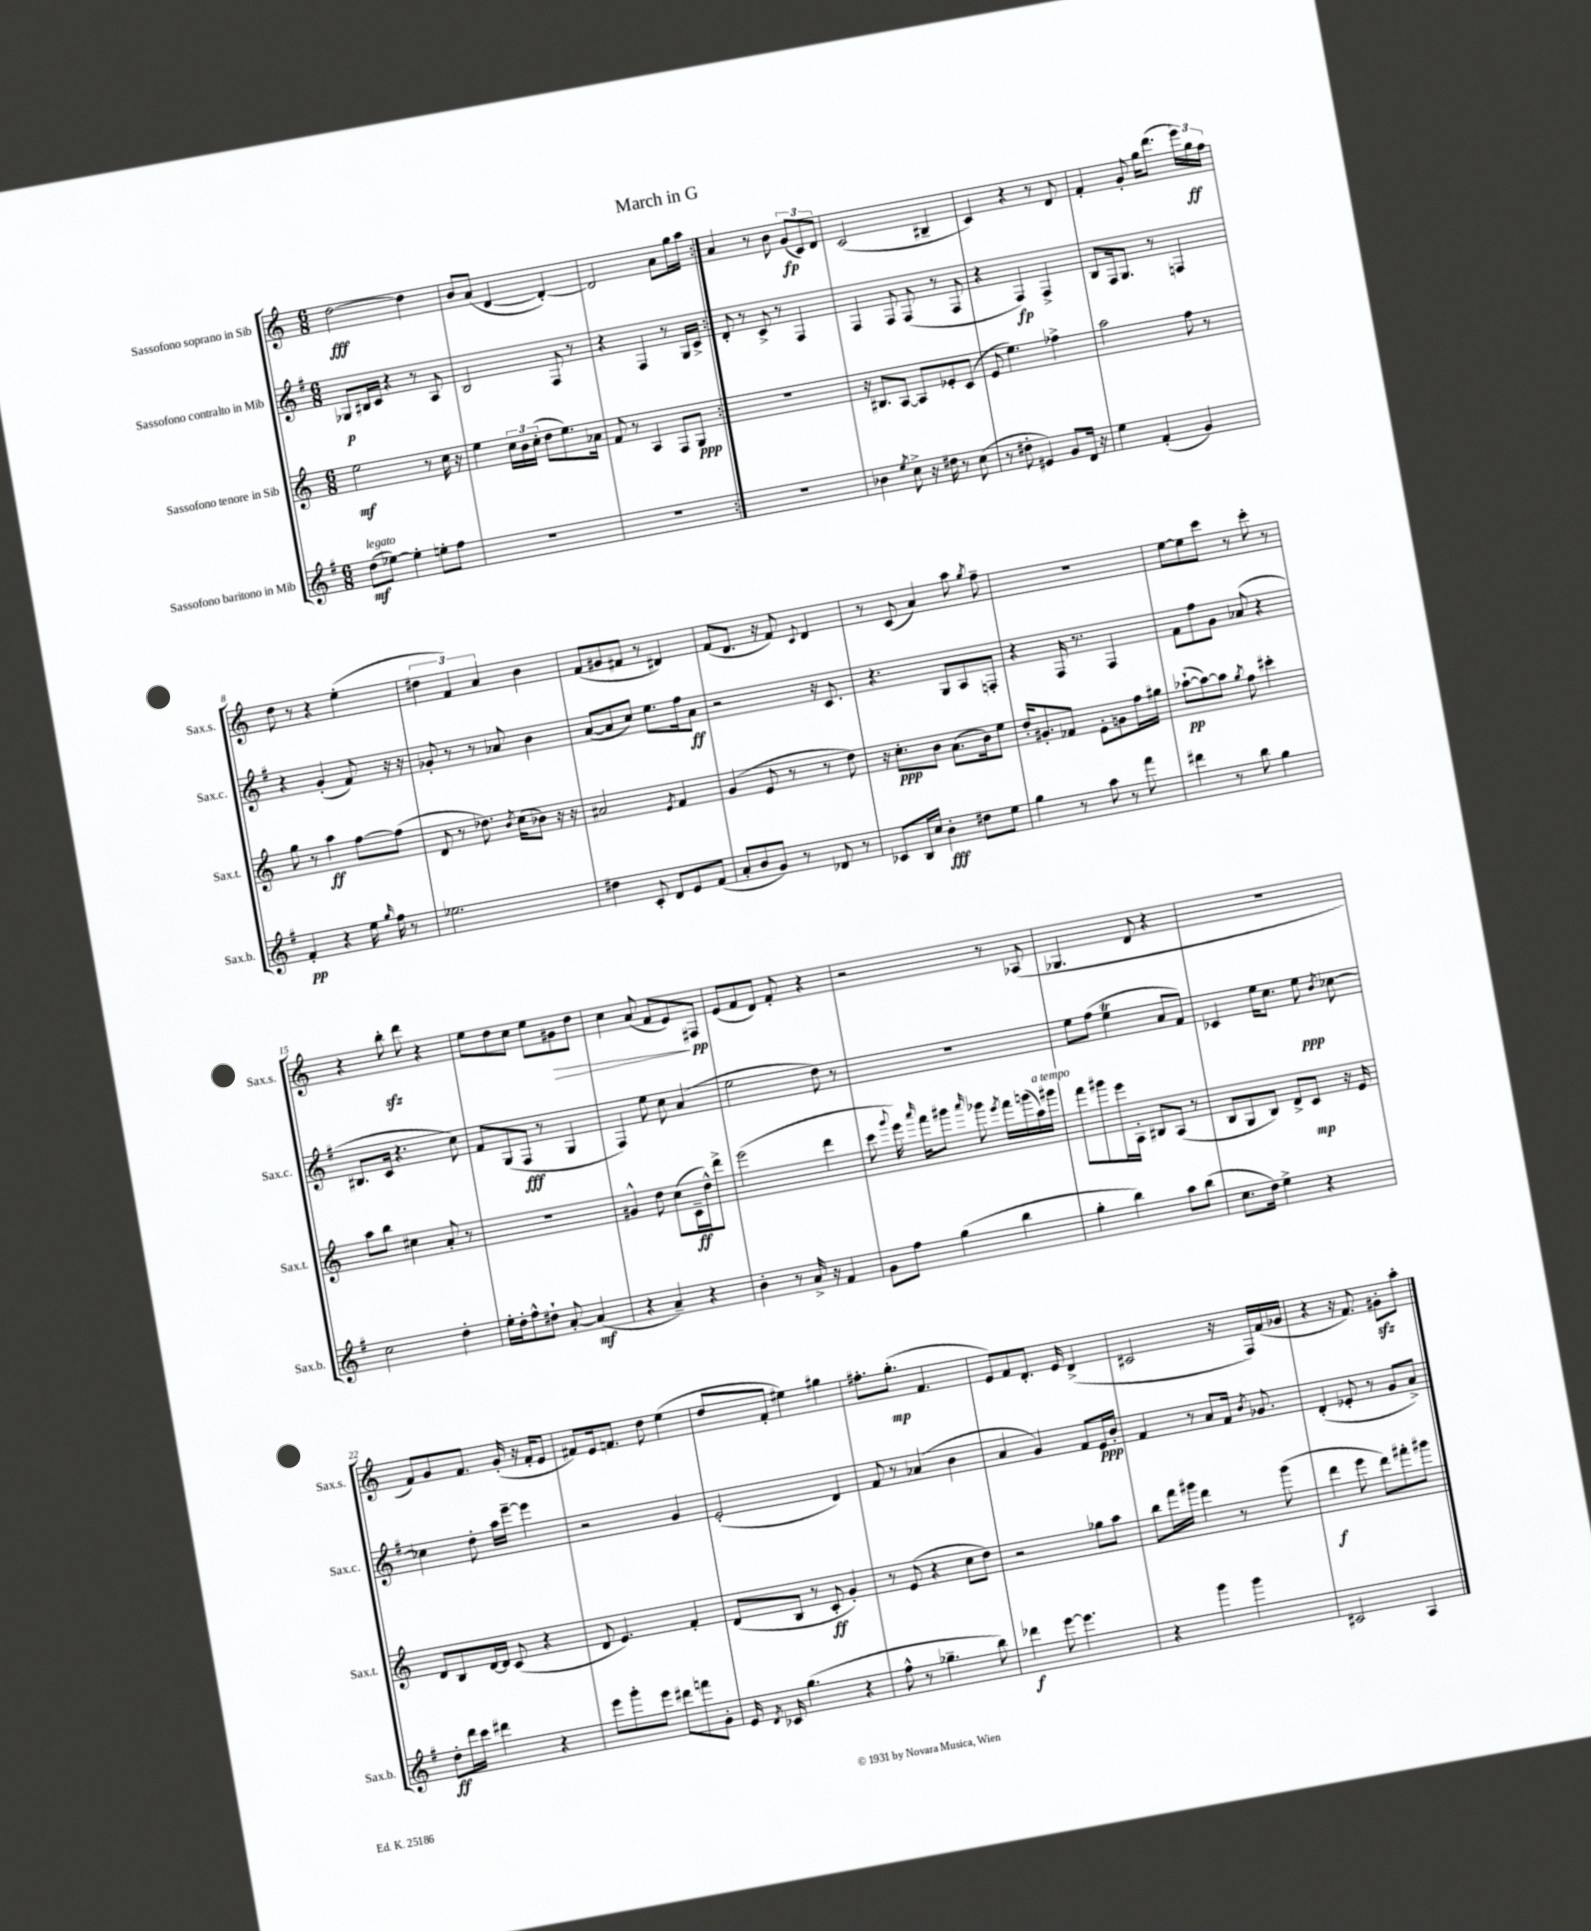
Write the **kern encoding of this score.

**kern	**kern	**kern	**kern
*staff4	*staff3	*staff2	*staff1
*clefG2	*clefG2	*clefG2	*clefG2
*k[f#]	*k[]	*k[f#]	*k[]
*M6/8	*M6/8	*M6/8	*M6/8
(8dd	2ee	8G-	[2dd
[8ee-)	.	16B#	.
.	.	16c	.
4ee-']	.	4r	.
8ee'	8r	8r	4dd]
8ff#	16cc	8A	.
.	16r	.	.
=	=	=	=
2.r	4ee	2B	8b
.	.	.	(8a
.	24cc	.	[4d
.	24b	.	.
.	(24cc'	.	.
.	8dd	.	.
.	8.ee)	8F#	4d'_)
.	.	8r	.
.	16a-	.	.
=	=	=	=
2.r	8f	4r	2d]
.	8r	.	.
.	4A	4F#	.
.	8F	8r	8a
.	8G	16G	16gg
.	.	16c^	16aa
=:|!	=:|!	=:|!	=:|!
2.r	2.r	8d'	4a
.	.	8r	.
.	.	8c^	8r
.	.	8r	8b
.	.	4F#	(12g
.	.	.	12c)
.	.	.	12d
=	=	=	=
4b-	16r	4F#	(2c
.	8.B#	.	.
8qee	.	.	.
8cc^	[8A	8F#	.
16r	8A]	(8F#	.
16dd#	.	.	.
8r	8e-'	8r	4B#~
(8cc	(8c	8F#	.
=	=	=	=
8r	8e	4r	4c)
8dd#'	4.ee)	.	.
4e#)	.	4F#)	4r
8g	4ff-^	4F#^	8r
16d	.	.	8d
16r	.	.	.
=	=	=	=
4ee	2aa	8B	4f'
.	.	16F#	.
.	.	8.G	.
(4f#'	.	.	8g'
.	.	8r	16gg
.	.	.	(8.ddd
4g)	8ff	4F	.
.	8r	.	24eee)
.	.	.	24gg
.	.	.	24ff
=	=	=	=
4f#'	8gg	4r	8dd
.	8r	.	8r
4r	4aa	(4g'	4r
16ee	[8ff	8f#)	(4ee'
16qqgg	.	.	.
16ff#	.	.	.
8r	(8ff]	16r	.
.	.	16r	.
=	=	=	=
2.ee-	8d	8g-'	6dd#
.	8r	8r	.
.	.	.	6f)
.	8.dd-)	8r	.
.	.	.	6a
.	.	8a-	.
.	8qb	.	.
.	(16cc	.	.
.	8b-)	4b	4b
.	16r	.	.
.	16r	.	.
=	=	=	=
4dd#	2a#	([8a	(8f
.	.	8a]	8g#
8c'	.	8cc)	8f#
8d	.	8.ee	8r
.	8qe	.	.
8e	4f	.	4d#)
.	.	16ff#	.
(8f#	.	8a	.
=	=	=	=
8a'	(4g	2r	(8f
8b	.	.	8.d
8g)	8e	.	.
.	.	.	16r
8r	8r	.	8f)
.	.	.	8qqc
8d-	8r	16r	4d
.	.	8.c	.
8r	8dd)	.	.
=	=	=	=
8c-	16r	4.r	8r
.	8.cc'	.	.
16B	.	.	(8c
16cc	.	.	.
4b'	8b	.	4a)
.	(8.a	8G	.
8dd#	.	8A	8aa
.	16b)	.	.
.	.	.	8qgg
8ee	8ee	8F'	8ff~
=	=	=	=
4gg	16dd'	4r	2.r
.	8.g#'	.	.
8r	8f-	16F#	.
.	.	8.r	.
8aa	8e'	.	.
8r	8g	4F#	.
8fff#	16ff	.	.
.	16gg#	.	.
=	=	=	=
4ddd#	([8aa-`	8f#	[8ee
.	8aa-_)	8ff#	8ee]
8r	8aa-]	8g	8ccc
.	8qgg	.	.
8bb	8ff	(8a-	8r
4gg	4ccc#'	4r	8ccc'
.	.	.	8r
=	=	=	=
2cc	8aa	8.B#	4r
.	8bb	.	.
.	.	16c	.
.	4cc#	4.r	8bb'
.	.	.	8ddd
4dd'	8a'	.	4r
.	8r	8cc)	.
=	=	=	=
16ee'	2.r	8f#	8ee
16dd'	.	.	.
8ff#^^	.	(8G	8dd
8dd#`	.	8F#	8cc
[8a'	.	8r	8ee
(4a]	.	4G	8g#
.	.	.	8dd
=	=	=	=
4r	4g#^^	4F#)	4cc
4a~)	8dd	8ee	(8a
.	(8cc	8cc	8f
4r	16c~	(4a	8e)
.	16dd^^)	.	.
.	8ddd^	.	8F#
=	=	=	=
4b'	(2eee	2ee	(8e
.	.	.	8f
8r	.	.	8d)
16a^	.	.	8f'
16r	.	.	.
4f#	4ddd	8dd)	4r
.	.	8r	.
=	=	=	=
8g	8ccc	2.r	2r
.	8qqggg	.	.
8ff#	16eee)	.	.
.	16qqaaa	.	.
.	16fff	.	.
(4gg	8ggg#	.	.
.	16qqaaa	.	.
.	8ggg-	.	.
.	8qeee	.	.
4bb	16fff	.	8r
.	(16ggg	.	.
.	16aa)	.	(8A-
.	16ggg#	.	.
=	=	=	=
4gg'	8fff	8ee	4.G-
.	8ggg#	(8ff#	.
4bb)	16eee	4ee	.
.	16A'	.	.
.	8B#	.	8d
8aa	(8A	8a	4r
(8bb	8r	8f#)	.
=	=	=	=
8.cc	8B	4c-	2.r
.	8G	.	.
16dd)	.	.	.
4ee^	8B)	16ee	.
.	.	8.cc	.
.	8d^	.	.
4r	8c	8ee	.
.	.	8qb	.
.	16r	[8cc-	.
.	16e	.	.
=	=	=	=
8dd'	8d	4cc-]	8f)
16ddd	8B	.	8g
16ccc	.	.	.
4ddd#	[16d	8dd'	8.f
.	16d]	.	.
.	(8c	16aa	.
.	.	[16eee~	(16g'
4r	4r	4eee]	16r
.	.	.	16f'
.	.	.	8e
=	=	=	=
8eee	8d	2r	8f#)
8ggg'	4.e)	.	16e
.	.	.	8.f
8eee	.	.	.
8ddd#	.	.	8dd
8fff	4f'	4g	(4ee
8g'	.	.	.
=	=	=	=
16e	(8d	(2e'	8dd
8qd	.	.	.
16c-	.	.	.
(4.gg	8B	.	8f'
.	8r	.	4ee#)
.	8c'	.	.
4r	4g')	4d)	4gg#
=	=	=	=
8ff#^^	8r	8f#	8.ff#'
8r	(8e	8r	.
.	.	.	(8.gg'
4.gg-~	4r	(4a-	.
.	.	.	4.f
.	8cc	4b	.
8bb)	8dd)	.	.
=	=	=	=
4ddd-	2r	4a	8e)
.	.	.	8f
[8eee	.	4g)	8.d'
4.eee]	.	.	.
.	.	.	16e
.	8gg-	8f#	(4d^
.	8aa	16e	.
.	.	16b'	.
=	=	=	=
4r	8bb	4f#	2c#
.	16fff	.	.
.	16ggg#	.	.
4ggg	4ddd	8r	.
.	.	8a	.
4ggg	8r	16f#	16r
.	.	8qb	.
.	.	8.g-	16F)
.	(8ggg#	.	(16f
.	.	.	16g-
=	=	=	=
2c#	4ddd	(4d'	4r
.	8eee	8e-'	16r
.	.	.	8.f)
.	8ddd)	8r	.
4A	8fff#'	8g	8g#'
.	8ggg#	8a^)	8aa'
==	==	==	==
*-	*-	*-	*-
